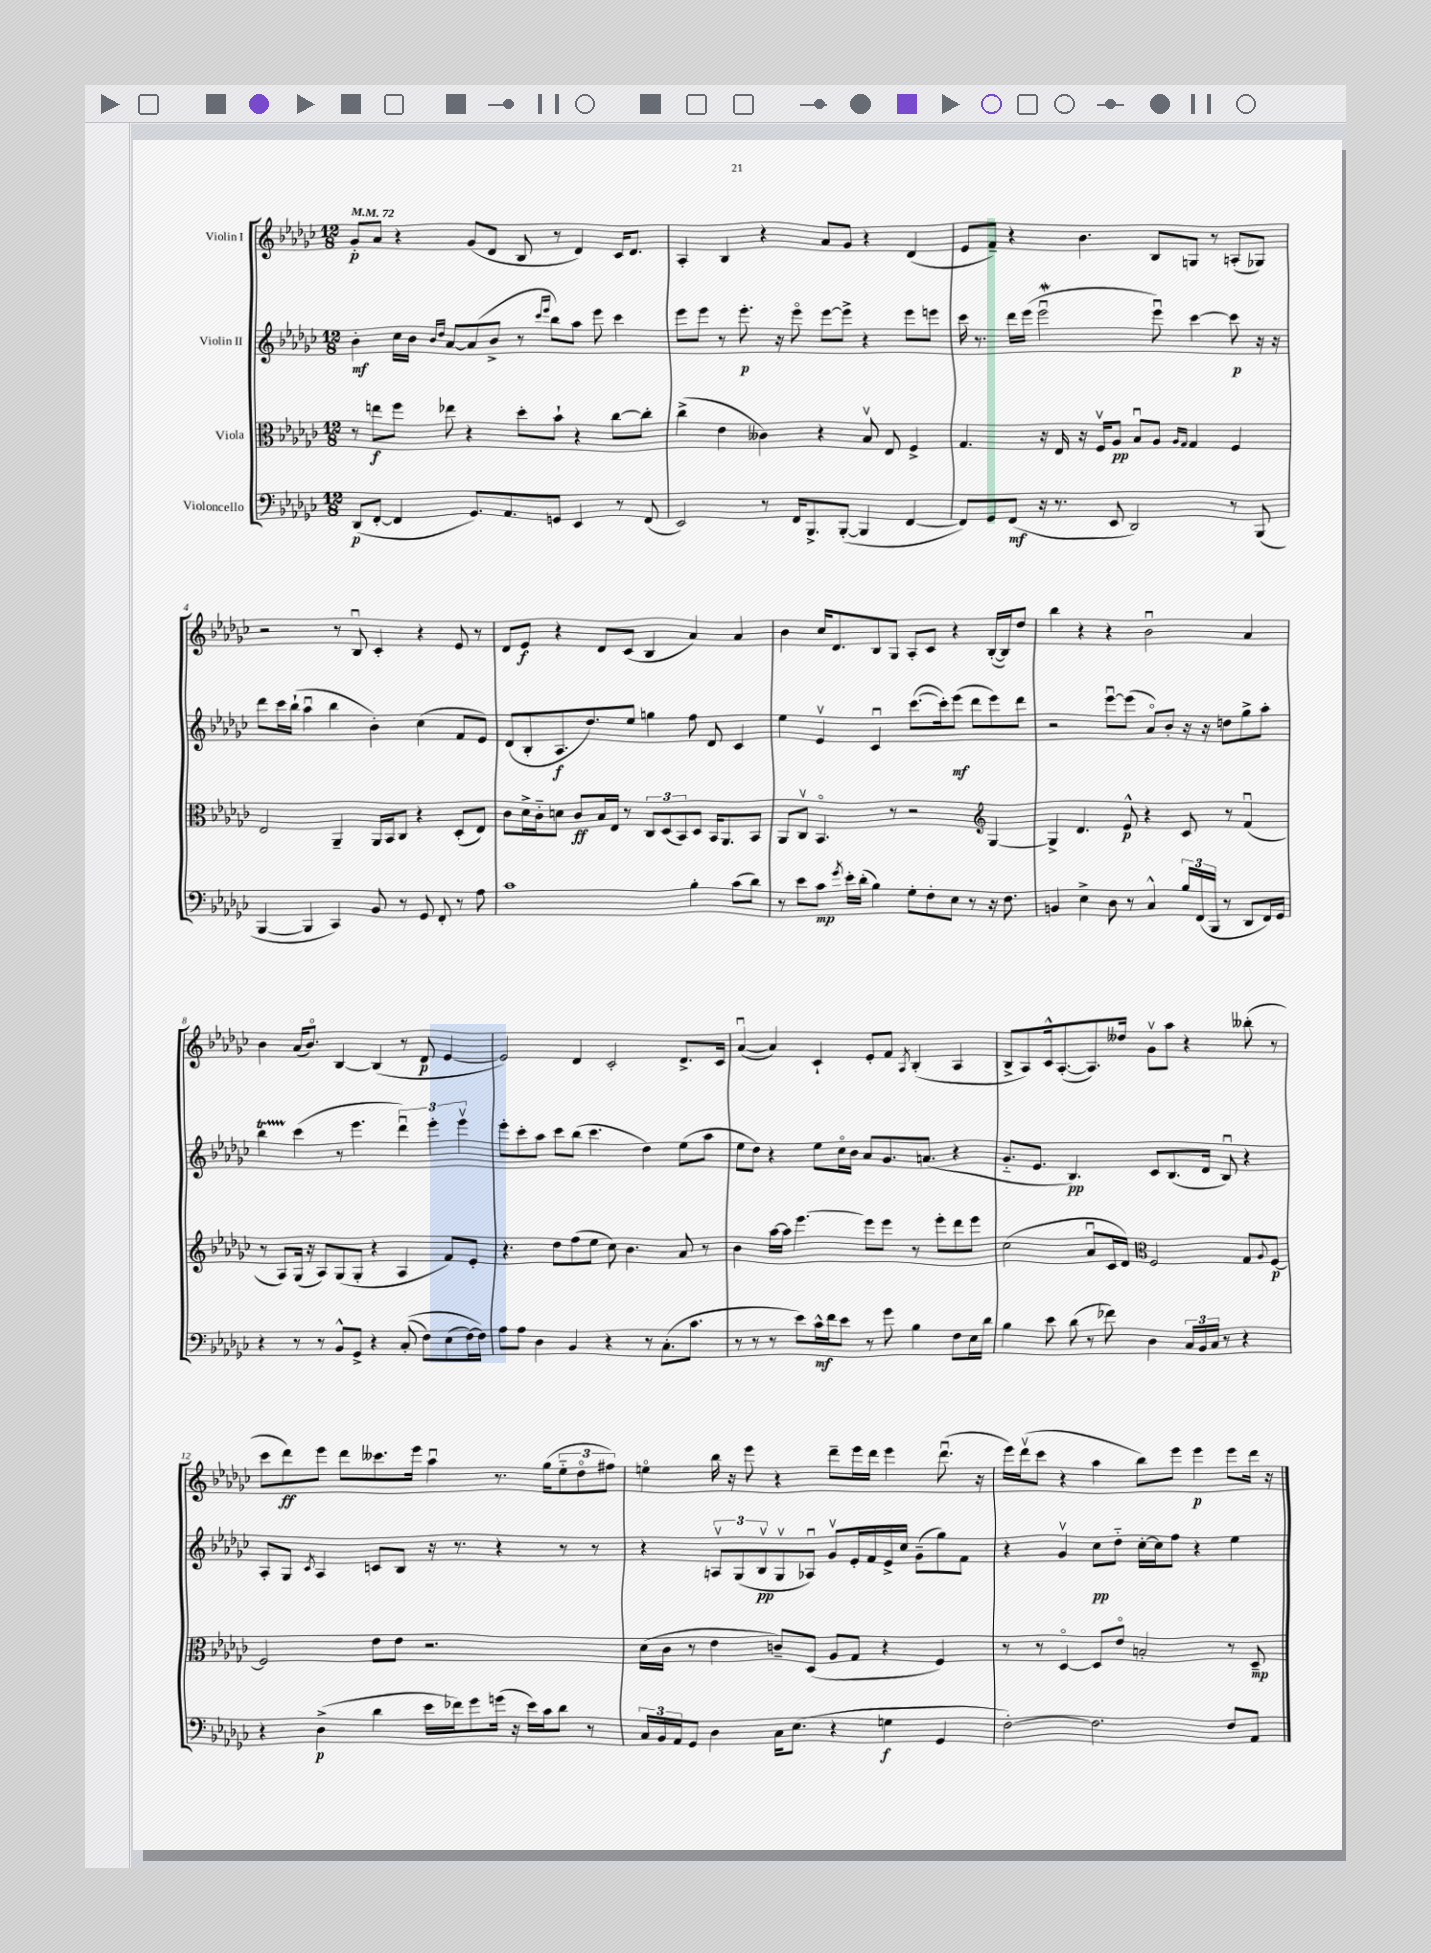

**kern	**kern	**kern	**kern
*staff4	*staff3	*staff2	*staff1
*clefF4	*clefC3	*clefG2	*clefG2
*k[b-e-a-d-g-c-]	*k[b-e-a-d-g-c-]	*k[b-e-a-d-g-c-]	*k[b-e-a-d-g-c-]
*M12/8	*M12/8	*M12/8	*M12/8
*MM72	*MM72	*MM72	*MM72
(8DD-	8r	4b-'	8g-'
[8FF'	8ee	.	8a-
4FF]	8ff	16cc-	4r
.	.	16b-	.
.	.	16qqb-	.
.	.	16qqdd-	.
.	8ee-	[8a-	.
8.GG-)	4r	(8a-]	(8g-
.	.	8b-^	8d-
8.AA-	.	.	.
.	8dd-'	8r	8B-
.	.	16qqccc-	.
.	.	16qqeee-	.
8GG	8b-`	8bb-)	8r
4EE-	4r	8aa-	4d-)
.	.	8eee-	.
8r	[8cc-	4ccc-	16c-
.	.	.	8.d-
(8FF	8cc-']	.	.
=	=	=	=
2EE-)	(4cc-^	8eee-	4A-'
.	.	8eee-	.
.	4e-	8r	4B-
.	.	8.eee-'	.
8r	4c--)	.	4r
.	.	16r	.
16FF	.	8eee-o	.
8.BBB-^	.	.	.
.	4r	[8eee-	8a-
([8BBB-'	.	8eee-^]	8g-
4BBB-]	8B-v	4r	4r
.	8E-	.	.
[4FF	4F^	8eee-	(4d-
.	.	8eee	.
=	=	=	=
8FF])	4.G-	16ccc-	8e-
.	.	8.r	.
8GG-	.	.	8f~)
(8FF	.	16ddd-	4r
.	.	(16eee-	.
16r	16r	2eee-u	.
8.r	16E-	.	.
.	16r	.	4.b-
.	16Fv	.	.
8EE-	8A-	.	.
2DD-)	8B-u	.	.
.	8A-	8eee-u)	8B-
.	16qqA-	.	.
.	16qqG-	.	.
.	4G-	[4ccc-	8G
.	.	.	8r
8r	4F	8ccc-]	(8A'
(8BBB-	.	16r	8G-)
.	.	16r	.
=	=	=	=
[4BBB-	2E-	8ddd-	2r
.	.	16ccc-	.
.	.	(16bb-`	.
4BBB-]	.	4aa-u	.
4CC-)	4AA-~	4bb-	8r
.	.	.	8B-u
8BB-	16AA-	4b-')	4c-'
.	16BB-	.	.
8r	8C-	.	.
8GG-	4r	(4cc-	4r
8FF'	.	.	.
8r	(8D-'	8f	8e-
8A-	8E-)	8e-)	8r
=	=	=	=
1c-	8c-	(8d-	8d-
.	16d-^	8B-'	8e-
.	16c-'~	.	.
.	8d	8.A-	4r
.	8c-	.	.
.	.	8.dd-)	.
.	16B-	.	8d-
.	16E-	.	.
.	8r	8ee-	(8c-
.	12C-	4gg	4B-
.	(12D-	.	.
.	12BB-)	.	.
4B-'	8D-	8ff	4a-)
.	16BB-	8d-	.
.	8.AA-	.	.
(8c-	.	4c-	4a-
8d-)	8BB-	.	.
=	=	=	=
8r	8AA-	4ee-	4b-
8e-	8C-v	.	.
8c-	4.BB-o	4e-v	16cc-
.	.	.	8.d-
8qg-	.	.	.
16e-'	.	.	.
(16d-'	.	.	.
4B-)	.	4c-u	8B-
.	8r	.	8G-
8G-'	2r	([8.ccc-	8A-'
8F'	.	.	8c-
.	.	16ccc-'])	.
8E-	.	(8eee-	4r
8r	.	8ddd-	.
*	*clefG2	*	*
16r	[4G-	8eee-)	([16B-'
8.F	.	.	16B-])
.	.	8ddd-	8dd-
=	=	=	=
4BB	4G-^]	2r	4bb-
4E-^	4.d-	.	4r
8D-	.	[8eee-u	4r
8r	8e-^^	(8eee-]	.
4C-^^	4r	8a-o)	2b-u
.	.	8b-'	.
24B-	8c-	16r	.
(24FF	.	.	.
.	.	16r	.
24BBB-	.	.	.
8r	8r	8dd	.
8DD-	(4fu	8gg-^	4a-
16FF)	.	8aa-'	.
16GG-	.	.	.
=	=	=	=
4r	8r	4bb-	4b-
.	8A-)	.	.
8r	(16G-	(4ccc-	(16a-
.	16r	.	8.b-o)
8r	8A-)	.	.
8BB-^^	(8G-	8r	[4B-
8GG-^	8G-'	4.eee-	.
4r	4r	.	(4B-]
&((8C-'	4A-	6ddd-u)	8r
8F)	.	.	8d-
.	.	6eee-'	.
(8E-	8f)	.	[4e-
.	.	6eee-v	.
[16F)	8e-'	.	.
16F]&)	.	.	.
=	=	=	=
8A-	4.r	8eee-'	2e-])
8A-	.	8ccc-'	.
4D-	.	8aa-	.
.	8dd-	8ccc-	.
4BB-	(8ff	(8bb-	4d-
.	8ee-	4.ccc-	.
4r	8cc-)	.	2c-'
.	4.b-	.	.
8r	.	4dd-)	.
(8.C-'	.	.	.
.	8a-	(8ee-	8.d-^
8.c-	.	.	.
.	8r	8aa-	.
.	.	.	16c-
=	=	=	=
8r	4b-	8ee-	([4a-u
8r	.	8dd-)	.
8r	[16aa-	4r	4a-])
.	16aa-]	.	.
8e-)	[4.eee-	.	.
16c-^^	.	8ee-	4c-`
16f	.	.	.
8e-	.	16cc-o	.
.	.	16b-	.
8r	8eee-]	8a-	8e-'
8g-	8eee-	8.g-	8f
.	.	.	8qA-
4B-	8r	.	(4B-'
.	.	(8.a	.
.	8eee-'	.	.
8F	8ddd-	4r	4A-
16E-	8eee-	.	.
16d-	.	.	.
=	=	=	=
4B-	(2cc-	8.g-'~	8B-^
.	.	.	8A-)
.	.	8.e-	.
8e-	.	.	16c-^^
.	.	.	([8.A-'
(8d-	.	4.B-)	.
8r	8a-u	.	8.A-])
8f-)	16c-	.	.
.	16d-)	.	16dd--
*	*clefC3	*	*
4D-	2F	8c-	8g-v
.	.	(8.B-	8aa-
24C-	.	.	4r
24BB-	.	.	.
.	.	16d-	.
24C-	.	.	.
8r	.	8B-u)	.
4r	8G-	4r	(8bb--'
.	8qqA-	.	.
.	[8F	.	8r
=	=	=	=
4r	2F]	8A-'	8ccc-
.	.	8G-	8ddd-)
.	.	8qc-	.
(4D-^	.	4A-	8eee-
.	.	.	8ddd-
4d-	8e-	8c	8.ccc--
.	8e-	8B-	.
.	.	.	16eee-
16e-	2.r	16r	4aa-u
16f-)	.	8.r	.
8g-	.	.	.
(16g	.	4r	8.r
16r	.	.	.
16e-)	.	.	.
16c-	.	.	(16gg-
8d-	.	8r	12ee-'~
.	.	.	12dd-o
8r	.	8r	.
.	.	.	12ff#)
=	=	=	=
24C-	(16d-	4r	4eeo
24BB-	.	.	.
.	16c-	.	.
24AA-	.	.	.
8GG-	8r	.	.
4D-	4e-	12Av	16bb-
.	.	.	16r
.	.	(12G-	.
.	.	.	8eee-
.	.	12B-v	.
16C-	8c~)	8G-v	4r
(8.E-	.	.	.
.	(8D-	8A-u)	.
4r	8A-	8g-v	8ddd-~
.	8G-	16e-'	16eee-
.	.	16f	16ddd-
4G	4r	16e-^	4eee-
.	.	16cc-	.
.	.	(8g-~	.
4GG-	4F)	8gg-)	(8.ddd-u
.	.	8f	.
.	.	.	16r
=	=	=	=
[2F')	8r	4r	16eee-)
.	.	.	(16ddd-v
.	8r	.	8ccc-
.	[4D-o	4g-v	4r
2.F]	8D-]	8cc-	4aa-
.	8e-o	8dd-'~	.
.	2B'	[16cc-'	8bb-)
.	.	16cc-]	.
.	.	8ff	8eee-
.	.	4r	4eee-
8F	8r	4ee-	8eee-
8AA-	8D-~	.	16ddd-
.	.	.	16r
==	==	==	==
*-	*-	*-	*-
